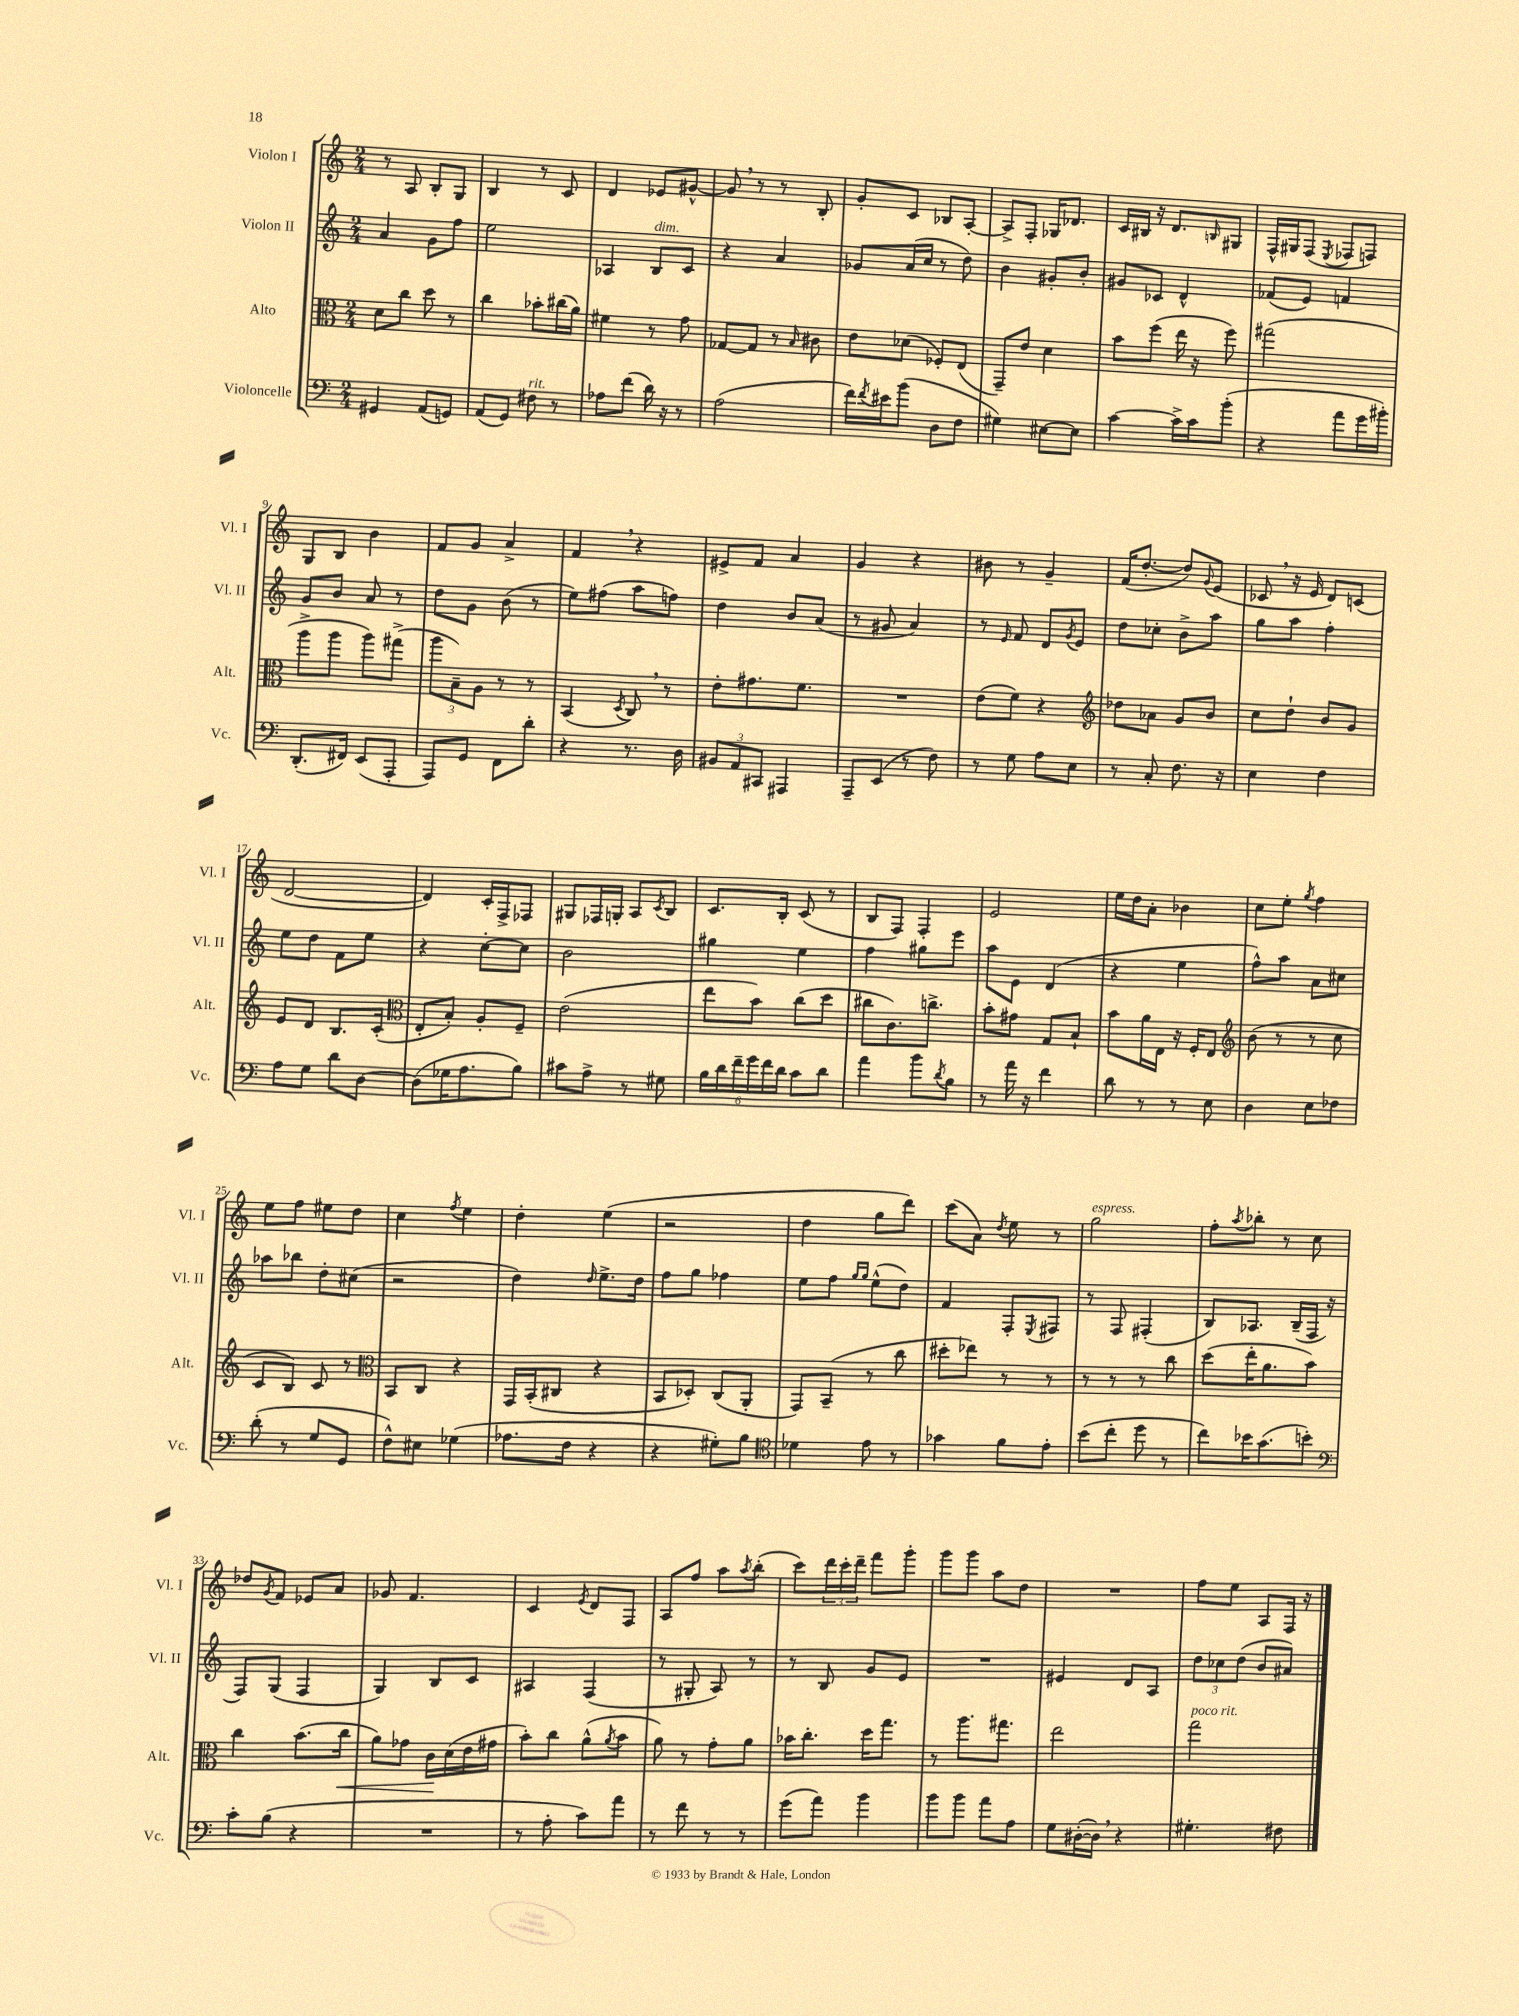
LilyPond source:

<<
\new StaffGroup <<
\new Staff = "s0" \with { instrumentName = "Violon I" shortInstrumentName = "Vl. I" } {
    \clef treble \key c \major \numericTimeSignature \time 2/4
    r8 a8 b8-. g8 |
    b4 r8 c'8 |
    d'4 ees'8 gis'8~-^ |
    gis'8 \breathe r8 r8 b8-. |
    g'8-. c'8 bes8 a8~-. |
    a8-> f8-. ges16 des'8. |
    c'16 bis16 r16 d'8. \grace { b16 } gis8 |
    f16-^ gis16 f8( \acciaccatura { e8 } fes8 f8) |
    g8 b8 b'4 |
    f'8 g'8 a'4-> |
    f'4 \breathe r4 |
    eis'8-> f'8 a'4 |
    g'4 r4 |
    bis'8 r8 g'4-- |
    f'16( d''8.~-. d''8) \appoggiatura { g'8 } e'8( |
    ces'8 \breathe r16 e'16 d'8) c'8( |
    d'2~ |
    d'4) c'16-. f16-> fes8 |
    gis8 fes16 g16-. a8 \acciaccatura { c'8 } b8 |
    c'8. b16-. c'8( r8 |
    b8 f8) f4-. |
    e'2 |
    e''16 d''16 a'8-. bes'4 |
    c''8 e''8-. \acciaccatura { g''8 } f''4 |
    e''8 f''8 eis''8 d''8 |
    c''4 \acciaccatura { f''8 } e''4 |
    d''4-. e''4( |
    r2 |
    d''4 g''8 d'''8) |
    c'''8( a'8) \acciaccatura { d''8 } e''8 r8 |
    g''2^\markup { \italic "espress." } |
    f''8-. \acciaccatura { a''8 } bes''8-. r8 c''8 |
    des''8 \acciaccatura { g'8 } f'8 ees'8 a'8 |
    ges'8 f'4. |
    c'4 \acciaccatura { e'8 } d'8 f8 |
    a8 f''8 a''8 \acciaccatura { a''8 } b''8-.( |
    c'''8) \tuplet 3/2 { d'''16 c'''16-. d'''16-- } f'''8 g'''8-. |
    g'''8 g'''8 a''8 d''8 |
    R2 |
    f''8 e''8 a8 f16 r16 \bar "|." |
}
\new Staff = "s1" \with { instrumentName = "Violon II" shortInstrumentName = "Vl. II" } {
    \clef treble \key c \major \numericTimeSignature \time 2/4
    a'4 g'8 f''8 |
    e''2 |
    aes4 b8^\markup { \italic "dim." } c'8 |
    r4 a'4 |
    ges'8 a'16( c''16 r8 d''8) |
    b'4 gis'8-. b'8-. |
    gis'8 ces'8 d'4-^ |
    fes'8( e'8) f'4 |
    g'8 b'8 a'8 r8 |
    d''8 g'8 b'8( r8 |
    e''8) fis''8( a''8 f''8) |
    d''4 b'8 a'8( |
    r8 gis'8 a'4) |
    r8 \grace { e'16 } f'8 d'8 \acciaccatura { g'8 } e'8 |
    d''8 ces''8-. b'8-> a''8 |
    g''8 a''8 f''4-. |
    e''8 d''8 f'8 e''8 |
    r4 c''8~-. c''8 |
    b'2 |
    gis''4 e''4 |
    f''4 gis''8 e'''8 |
    a''8 e'8 d'4( |
    r4 e''4 |
    f''8-^) a''8 a'8 cis''8 |
    aes''8 bes''8 d''8-. cis''8( |
    r2 |
    d''4) \grace { d''16 } e''8.-> d''16 |
    f''8 g''8 fes''4 |
    e''8 f''8 \grace { g''16 g''16 } e''8-^( d''8) |
    f'4 f8-. \acciaccatura { e8 } fis8 |
    r8 f8 fis4-.( |
    b8) aes8. b16--( f16 r16 |
    f8) g8( f4 |
    g4) b8 c'8 |
    ais4 f4( |
    r8 gis8-. a8) r8 |
    r8 b8 g'8 e'8 |
    R2 |
    eis'4 d'8 a8 |
    \tuplet 3/2 { d''8 ces''8 d''8( } b'8 ais'8) \bar "|." |
}
\new Staff = "s2" \with { instrumentName = "Alto" shortInstrumentName = "Alt." } {
    \clef alto \key c \major \numericTimeSignature \time 2/4
    d'8 c''8 d''8 r8 |
    c''4 bes'8-. cis''16( a'16) |
    fis'4 r8 g'8 |
    ges8~ ges8 r8 \grace { b16 } cis'8 |
    e'8 des'8( fes8-.) e8( |
    g,8--) e'8 d'4 |
    b'8 f''8( e''16 r16 f''8) |
    gis''2( |
    a''8-> a''8 a''8) gis''8->( |
    \tuplet 3/2 { a''8 b8--) a8 } r8 r8 |
    b,4( \acciaccatura { d8 } c8) \breathe r8 |
    e'8-. gis'8. f'8. |
    R2 |
    e'8( f'8) r4 |
    \clef treble des''8 aes'8 g'8 b'8 |
    c''8 d''8-! b'8 g'8 |
    e'8 d'8 b8. c'16-.( |
    \clef alto e8-. b8-.) a8-. f8-- |
    e'2( |
    e''8 b'8) c''8( d''8 |
    cis''8 c'8.) c''8.-> |
    b'8-. gis'8 g8 b8-! |
    b'8 a'16 e16 r16 f16-. e8 |
    \clef treble b'8( r8 r8 c''8 |
    c'8 b8) c'8 r8 |
    \clef alto b,8 c8 r4 |
    g,16 b,16-.( cis8 r4 |
    b,8 des8-.) c8( a,8-. |
    g,8) b,8--( r8 c''8 |
    dis''8-. ees''8) r8 r8 |
    r8 r8 r8 c''8 |
    d''8( e''16-. a'8. b'8) |
    c''4 b'8.( c''16\< |
    a'8) ges'8 c'16\! d'16( e'16 gis'16 |
    b'8-.) c''8 a'8-^( \acciaccatura { a'8 } b'8 |
    a'8) r8 g'8-. a'8 |
    bes'16 c''8.-. d''16 g''8. |
    r8 a''8. gis''8. |
    e''2 |
    g''2^\markup { \italic "poco rit." } \bar "|." |
}
\new Staff = "s3" \with { instrumentName = "Violoncelle" shortInstrumentName = "Vc." } {
    \clef bass \key c \major \numericTimeSignature \time 2/4
    gis,4 a,8( g,8) |
    a,8( g,8) fis8^\markup { \italic "rit." } r8 |
    aes8 f'8( d'16) r16 r8 |
    a2( |
    f'16) \acciaccatura { f'8 } eis'16 b'8( d8 f8 |
    gis4) eis8~ eis8 |
    c'4~ c'16-> c'16 b'8-.( |
    r4 a'8 g'16 bis'16-.) |
    d,8.-.( fis,16) e,8( a,,8-. |
    a,,8) g,8 f,8 d'8-. |
    r4 r8. d16 |
    \tuplet 3/2 { bis,8 a,8 cis,8 } ais,,4 |
    a,,8-- e,8( r8 f8) |
    r8 g8 a8 e8 |
    r8 c8-. f8. r16 |
    e4 f4 |
    a8 g8 d'8 d8~ |
    d8( ges16 a8. b8) |
    cis'8 a8-> r8 gis8 |
    \tuplet 6/4 { b16 d'16 f'16-- g'16 f'16 d'16 } c'8 d'8 |
    a'4 b'8 \acciaccatura { d'8 } b8 |
    r8 a'16 r16 f'4 |
    d'8 r8 r8 e8 |
    d4 e8 fes8 |
    d'8-.( r8 g8 g,8 |
    f8-^) eis8 ges4( |
    aes8. f16 r4 |
    r4 gis8-.) b8 |
    \clef tenor des'4 e'8 r8 |
    ges'4 f'8 e'8-. |
    b'8( c''8-. d''8 r8 |
    c''8) bes'16 g'8.( b'8-.) |
    \clef bass c'8-. b8( r4 |
    R2 |
    r8 a8-. c'8) a'8 |
    r8 f'8 r8 r8 |
    g'8( a'8) b'4 |
    b'8 b'8 a'8 a8 |
    g8 dis16~-.( dis16) \breathe r4 |
    gis4.-. fis8 \bar "|." |
}
>>
>>
